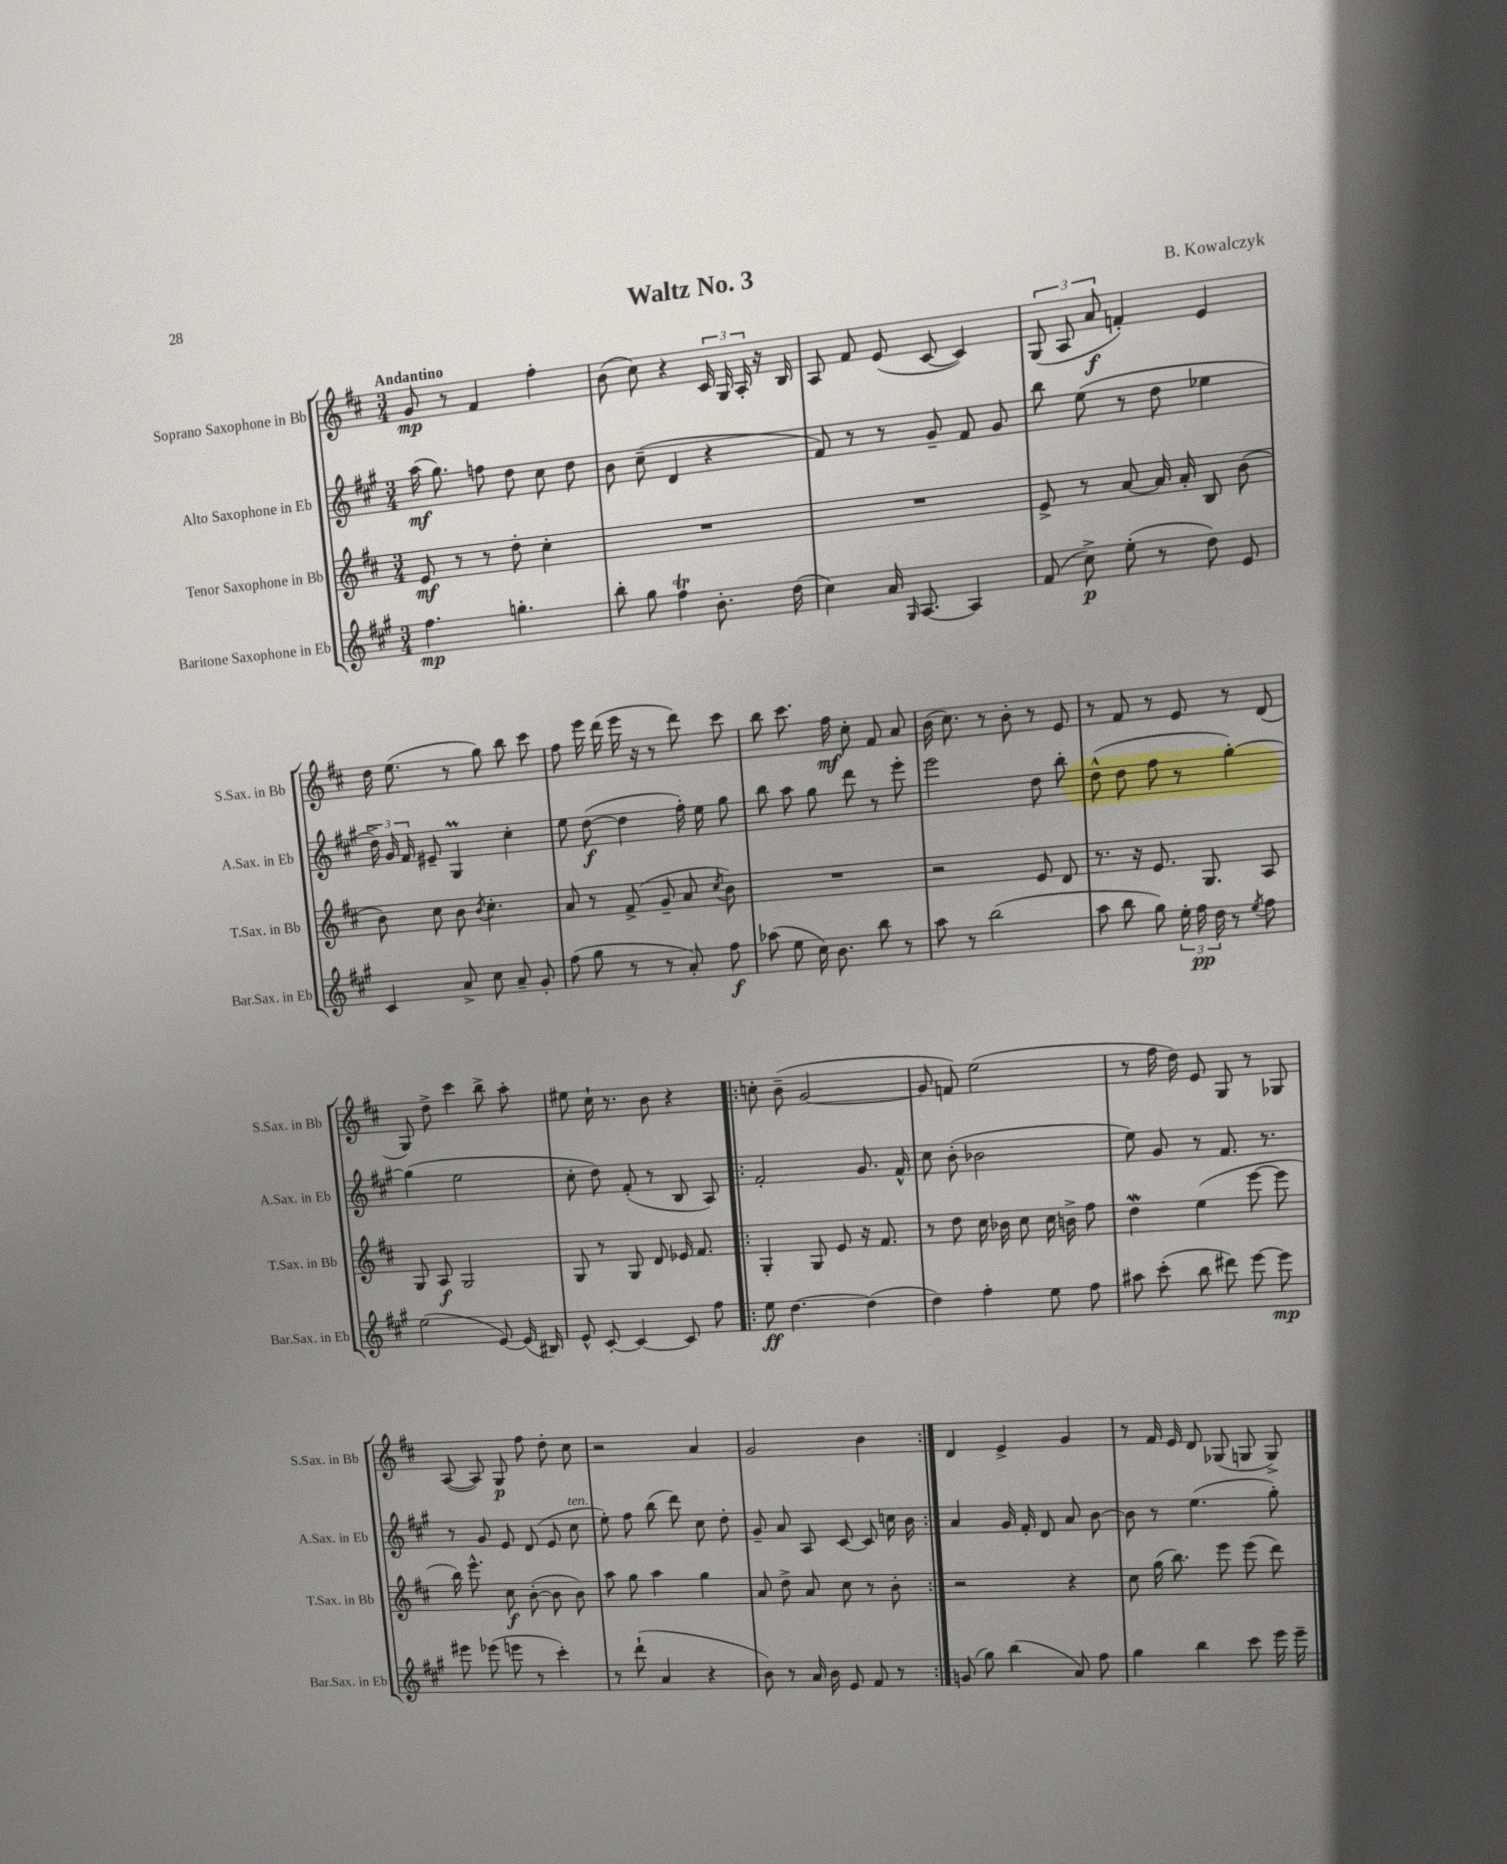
\header { title = "Waltz No. 3" composer = "B. Kowalczyk" }
<<
\new StaffGroup <<
\new Staff = "s0" \with { instrumentName = "Soprano Saxophone in Bb" shortInstrumentName = "S.Sax. in Bb" } {
    \clef treble \key d \major \numericTimeSignature \time 3/4 \tempo "Andantino"
    \autoBeamOff g'8\mp r8 fis'4 fis''4-. |
    b'8( cis''8) r4 \tuplet 3/2 { cis'16 g16 a16-. } r16 b16 |
    a8 fis'8 e'8( cis'8~ cis'4) |
    \tuplet 3/2 { g8( a8 a'8\f } f'4-.) e'4 |
    d''16 e''8.( r8 g''8) b''8 cis'''8 |
    fis''8 e'''16 d'''16( e'''16 r16 r8 d'''8) cis'''8 |
    b''8 cis'''8. fis''16\mf cis''8-. fis'8 a'8 |
    b'16( cis''8.) r8 b'8-. r8 e'8 |
    r8 fis'8 r8 e'8 r8 d'8( |
    g8) d''8-> cis'''4 b''8-> a''8-. |
    eis''8 cis''16-! r8. b'8 r4 |
    \repeat volta 2 { c''8-. b'8--( g'2~ |
    g'8 f'8) e''2( |
    r8 fis''16 d''16) e'8 g8 r8 ges8 |
    a8~( a8) g8\p fis''8 d''8-. cis''8 |
    r2 a'4 |
    g'2 b'4 | }
    d'4 e'4-> g'4 |
    r8 fis'16 e'16 d'8 ges8( g8 g8->) \bar "|." |
}
\new Staff = "s1" \with { instrumentName = "Alto Saxophone in Eb" shortInstrumentName = "A.Sax. in Eb" } {
    \clef treble \key a \major \numericTimeSignature \time 3/4
    \autoBeamOff a''16\mf( gis''8.) f''8 d''8 cis''8 d''8 |
    b'8 cis''8--( d'4 r4 |
    fis'8) r8 r8 gis'8-- fis'8 gis'8 |
    b''8 e''8( r8 d''8 ees''4 |
    \tuplet 3/2 { d''16->) gis'16 fis'16 } eis'8-- gis4\prall cis''4-. |
    e''8 d''8~\f( d''4 fis''16-.) e''16 gis''8 |
    b''8 a''8 gis''8 d'''8 r8 e'''8-. |
    e'''2 d''8 b''8-. |
    d''8-^( d''8 fis''8 r8 gis''4~-.) |
    gis''4( e''2 |
    cis''8-. d''8) fis'8-.( r8 b8 a8) |
    \repeat volta 2 { fis'2-. gis'8. fis'16-^ |
    cis''8 b'8-.( bes'2 |
    e''8) gis'8 r8 fis'8. r8. |
    r8 gis'8 e'8 d'8( e'8 cis''8^\markup { \italic "ten." } |
    e''8-.) fis''8 b''8( d'''8) cis''8 d''8-. |
    gis'8-- a'8 a8 cis'8~ cis'8 c''16 b'16 | }
    a'4 gis'16 fis'16-. d'8 a'8 b'8~ |
    b'8 r8 e''4.( gis''8-.) \bar "|." |
}
\new Staff = "s2" \with { instrumentName = "Tenor Saxophone in Bb" shortInstrumentName = "T.Sax. in Bb" } {
    \clef treble \key d \major \numericTimeSignature \time 3/4
    \autoBeamOff e'8\mf r8 r8 d''8-. cis''4-. |
    R2. |
    R2. |
    e'8-> r8 a'8~ a'16 a'16-. b8 b'8( |
    b'8) cis''8 b'8 \acciaccatura { b'8 } cis''4.-. |
    a'8 r8 fis'8->( g'8-- a'8 \acciaccatura { cis''8 } b'8) |
    R2. |
    r2 e'8 d'8 |
    r8. r16 e'8. g8. a8 |
    g8 a8\f g2 |
    g8 r8 g8 d'8 ees'16 fis'8. |
    \repeat volta 2 { g4-. g8 e'8 r16 fis'8. |
    r8 d''8 cis''16 bes'16 cis''8 cis''16 b'16-> fis''8 |
    d''4\mordent e''4( e'''8~ e'''8 |
    b''16) e'''8.-^ cis''8\f b'8~-.( b'8 b'8) |
    a''8 g''8 a''4 g''4 |
    a'8 d''8-> a'8 cis''8 r8 b'8-. | }
    r2 r4 |
    cis''8 g''16( b''8.) e'''8 e'''8( d'''8) \bar "|." |
}
\new Staff = "s3" \with { instrumentName = "Baritone Saxophone in Eb" shortInstrumentName = "Bar.Sax. in Eb" } {
    \clef treble \key a \major \numericTimeSignature \time 3/4
    \autoBeamOff fis''4.\mp g''4.-. |
    b''8-. gis''8 fis''4\trill b'8.-. d''16( |
    cis''4) a'16 \grace { gis16 } a8.~ a4 |
    fis'8( cis''8->\p) e''8-.( r8 d''8) e'8 |
    cis'4 a'8-> cis''8 a'8-- gis'8-. |
    fis''8( gis''8 r8 r8 a'8-.) fis''8\f |
    aes''8( e''8 cis''16) b'8. b''8 r8 |
    a''8 r8 b''2( |
    a''8 b''8 gis''8) \tuplet 3/2 { e''16-. fis''16\pp d''16 } r8 \acciaccatura { e''8 } fis''8 |
    e''2( e'8~) e'16( bis16) |
    e'8-^ cis'8~-. cis'4~ cis'8 fis''8 |
    \repeat volta 2 { e''8\ff d''4.~ d''4( |
    d''4) fis''4-. e''8 fis''8 |
    ais''8 cis'''8-.( b''8 dis'''8) e'''8~ e'''8\mp |
    eis'''8 ees'''8( e'''8 r8 cis'''4-.) |
    r8 d'''8-!( a'4 r4 |
    b'8) r8 a'16 b'16 e'8 fis'8 r8 | }
    g'8( gis''8) b''4( a'8) fis''8 |
    gis''4 b''4 cis'''8 e'''16 e'''16-- \bar "|." |
}
>>
>>
\layout { \context { \Score \remove "Bar_number_engraver" } }
